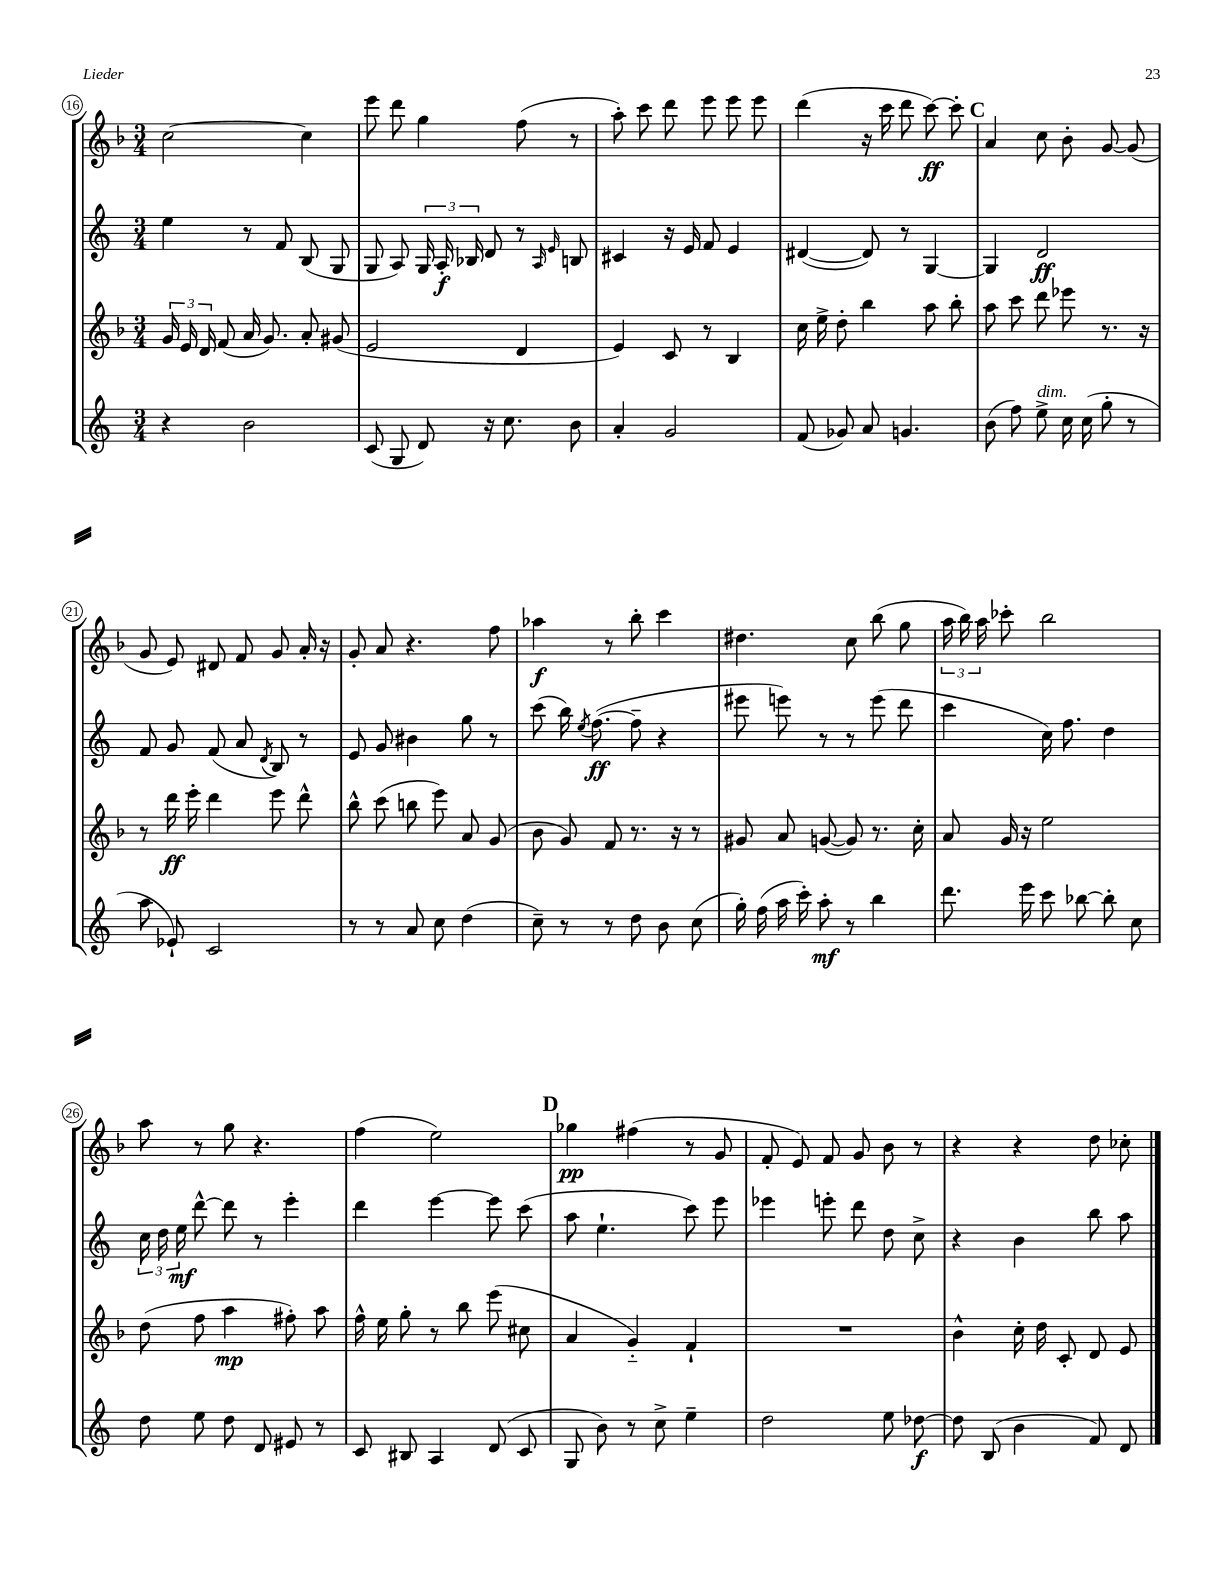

**kern	**dynam	**kern	**dynam	**kern	**dynam	**kern	**dynam
*part4	*part4	*part3	*part3	*part2	*part2	*part1	*part1
*staff4	*staff4	*staff3	*staff3	*staff2	*staff2	*staff1	*staff1
*clefG2	*	*clefG2	*	*clefG2	*	*clefG2	*
*k[]	*	*k[b-]	*	*k[]	*	*k[b-]	*
*M3/4	*	*M3/4	*	*M3/4	*	*M3/4	*
=16	=16	=16	=16	=16	=16	=16	=16
4r	.	24g/	.	4ee\	.	[2cc\	.
.	.	24e/	.	.	.	.	.
.	.	24d/	.	.	.	.	.
.	.	(8f/	.	.	.	.	.
2b\	.	16a/	.	8r	.	.	.
.	.	8.g/)	.	.	.	.	.
.	.	.	.	8f/	.	.	.
.	.	8a'/	.	(8B/	.	4cc\]	.
.	.	(8g#X/	.	8G/	.	.	.
=17	=17	=17	=17	=17	=17	=17	=17
(8c/	.	2e/	.	8G/	.	8eee\	.
8G/	.	.	.	8A/)	.	8ddd\	.
8d/)	.	.	.	24G/	.	4gg\	.
.	.	.	.	24A'/	f	.	.
.	.	.	.	24B-X/	.	.	.
16r	.	.	.	8d/	.	.	.
8.cc\	.	.	.	.	.	.	.
.	.	4d/	.	8r	.	(8ff\	.
.	.	.	.	16qqA/	.	.	.
.	.	.	.	16qqe/	.	.	.
8b\	.	.	.	8Bn/	.	8r	.
=18	=18	=18	=18	=18	=18	=18	=18
4a'/	.	4e/)	.	4c#X/	.	8aa'\)	.
.	.	.	.	.	.	8ccc\	.
2g/	.	8c/	.	16r	.	8ddd\	.
.	.	.	.	16e/	.	.	.
.	.	8r	.	8f/	.	8eee\	.
.	.	4B-/	.	4e/	.	8eee\	.
.	.	.	.	.	.	8eee\	.
=19	=19	=19	=19	=19	=19	=19	=19
(8f/	.	16cc\	.	([4d#X/	.	(4ddd\	.
.	.	16ee^\	.	.	.	.	.
8g-X/)	.	8dd'\	.	.	.	.	.
8a/	.	4bb-\	.	8d#/])	.	16r	.
.	.	.	.	.	.	16ccc\	.
4.gn/	.	.	.	8r	.	8ddd\	.
.	.	8aa\	.	[4G/	.	[8ccc\)	ff
.	.	8bb-'\	.	.	.	8ccc'\]	.
!!LO:REH:place=s1:t=C
=20	=20	=20	=20	=20	=20	=20	=20
(8b\	.	8aa\	.	4G/]	.	4a/	.
8ff\)	.	8ccc\	.	.	.	.	.
!LO:TX:a:i:t=dim.	!	!	!	!	!	!	!
8ee^\	.	8ddd\	.	2d/	ff	8cc\	.
16cc\	.	8eee-X\	.	.	.	8b-'\	.
(16cc\	.	.	.	.	.	.	.
8gg'\	.	8.r	.	.	.	[8g/	.
8r	.	.	.	.	.	(8g/]	.
.	.	16r	.	.	.	.	.
!!LO:LB:g=z
=21	=21	=21	=21	=21	=21	=21	=21
8aa\	.	8r	.	8f/	.	8g/	.
8e-X`/)	.	16ddd\	ff	8g/	.	8e/)	.
.	.	16eee'\	.	.	.	.	.
2c/	.	4ddd\	.	(8f/	.	8d#X/	.
.	.	.	.	8a/	.	8f/	.
.	.	.	.	8qd/	.	.	.
.	.	8eee\	.	8B/)	.	8g/	.
.	.	8ddd^^\	.	8r	.	16a'/	.
.	.	.	.	.	.	16r	.
=22	=22	=22	=22	=22	=22	=22	=22
8r	.	8bb-^^\	.	8e/	.	8g'/	.
8r	.	(8ccc\	.	8g/	.	8a/	.
8a/	.	8bbn\	.	4b#X\	.	4.r	.
8cc\	.	8eee\)	.	.	.	.	.
(4dd\	.	8a/	.	8gg\	.	.	.
.	.	(8g/	.	8r	.	8ff\	.
=23	=23	=23	=23	=23	=23	=23	=23
8cc~\)	.	8b-\	.	(8ccc\	.	4aa-X\	f
8r	.	8g/)	.	16bb\)	.	.	.
.	.	.	.	8qee/	.	.	.
.	.	.	.	([8.ff\	ff	.	.
8r	.	8f/	.	.	.	8r	.
8dd\	.	8.r	.	8ff~\]	.	8bb-'\	.
8b\	.	.	.	4r	.	4ccc\	.
.	.	16r	.	.	.	.	.
(8cc\	.	8r	.	.	.	.	.
=24	=24	=24	=24	=24	=24	=24	=24
16gg'\)	.	8g#X/	.	8eee#X\	.	4.dd#X\	.
(16ff\	.	.	.	.	.	.	.
16aa\	.	8a/	.	8eeen\)	.	.	.
16ccc'\)	.	.	.	.	.	.	.
8aa'\	mf	([8gn/	.	8r	.	.	.
8r	.	8g/])	.	8r	.	8cc\	.
4bb\	.	8.r	.	(8eee\	.	(8bb-\	.
.	.	.	.	8ddd\	.	8gg\	.
.	.	16cc'\	.	.	.	.	.
=25	=25	=25	=25	=25	=25	=25	=25
8.ddd\	.	8a/	.	4ccc\	.	24aa\	.
.	.	.	.	.	.	24bb-\)	.
.	.	.	.	.	.	24aa\	.
.	.	16g/	.	.	.	8ccc-X'\	.
16eee\	.	16r	.	.	.	.	.
8ccc\	.	2ee\	.	16cc\)	.	2bb-\	.
.	.	.	.	8.ff\	.	.	.
[8bb-X\	.	.	.	.	.	.	.
8bb-'\]	.	.	.	4dd\	.	.	.
8cc\	.	.	.	.	.	.	.
!!LO:LB:g=z
=26	=26	=26	=26	=26	=26	=26	=26
8dd\	.	(8dd\	.	24cc\	.	8aa\	.
.	.	.	.	24dd\	.	.	.
.	.	.	.	24ee\	mf	.	.
8ee\	.	8ff\	.	[8ddd^^\	.	8r	.
8dd\	.	4aa\	mp	8ddd\]	.	8gg\	.
8d/	.	.	.	8r	.	4.r	.
8e#X/	.	8ff#X'\)	.	4eee'\	.	.	.
8r	.	8aa\	.	.	.	.	.
=27	=27	=27	=27	=27	=27	=27	=27
8c/	.	16ff^^\	.	4ddd\	.	(4ff\	.
.	.	16ee\	.	.	.	.	.
8B#X/	.	8gg'\	.	.	.	.	.
4A/	.	8r	.	[4eee\	.	2ee\)	.
.	.	8bb-\	.	.	.	.	.
(8d/	.	(8eee\	.	8eee\]	.	.	.
8c/	.	8cc#X\	.	(8ccc\	.	.	.
!!LO:REH:place=s1:t=D
=28	=28	=28	=28	=28	=28	=28	=28
8G/	.	4a/	.	8aa\	.	4gg-X\	pp
8b\)	.	.	.	4.ee`\	.	.	.
8r	.	4g/)	.	.	.	(4ff#X\	.
8cc^\	.	.	.	.	.	.	.
4ee~\	.	4f`/	.	8ccc\)	.	8r	.
.	.	.	.	8eee\	.	8g/	.
=29	=29	=29	=29	=29	=29	=29	=29
2dd\	.	2.r	.	4eee-X\	.	8f'/	.
.	.	.	.	.	.	8e/)	.
.	.	.	.	8eeen'\	.	8f/	.
.	.	.	.	8ddd\	.	8g/	.
8ee\	.	.	.	8dd\	.	8b-\	.
[8dd-X\	f	.	.	8cc^\	.	8r	.
=30	=30	=30	=30	=30	=30	=30	=30
8dd-\]	.	4b-^^\	.	4r	.	4r	.
(8B/	.	.	.	.	.	.	.
4b\	.	16cc'\	.	4b\	.	4r	.
.	.	16dd\	.	.	.	.	.
.	.	8c'/	.	.	.	.	.
8f/)	.	8d/	.	8bb\	.	8dd\	.
8d/	.	8e/	.	8aa\	.	8cc-X'\	.
==	==	==	==	==	==	==	==
*-	*-	*-	*-	*-	*-	*-	*-
